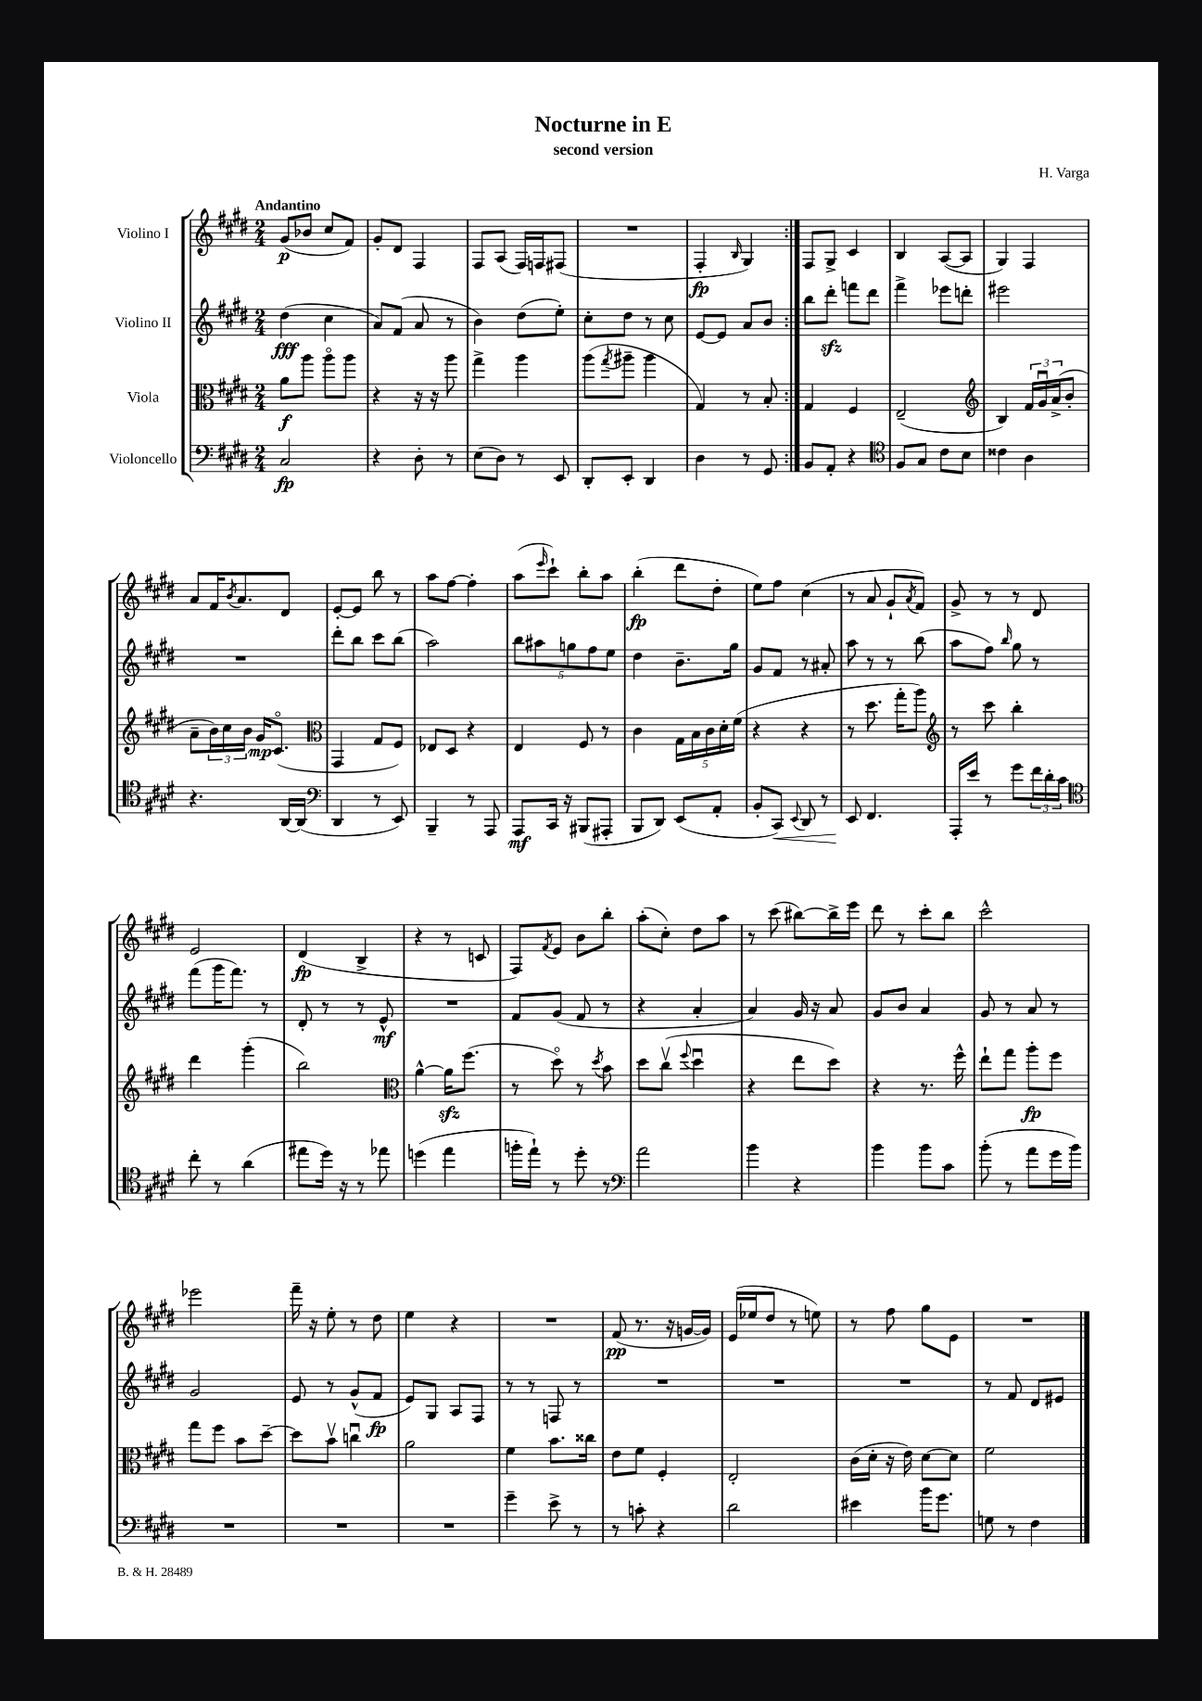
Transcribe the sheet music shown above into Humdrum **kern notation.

**kern	**kern	**kern	**kern
*staff4	*staff3	*staff2	*staff1
*clefF4	*clefC3	*clefG2	*clefG2
*k[f#c#g#d#]	*k[f#c#g#d#]	*k[f#c#g#d#]	*k[f#c#g#d#]
*M2/4	*M2/4	*M2/4	*M2/4
2C#	8a	(4dd#	(8g#
.	8aa	.	8b-
.	8aao	4cc#	8cc#
.	8aa	.	8f#)
=	=	=	=
4r	4r	8a)	8g#'
.	.	(8f#	8d#
8D#'	16r	8a	4F#
.	16r	.	.
8r	8aa	8r	.
=	=	=	=
(8E	4gg#^	4b)	8F#
8D#)	.	.	(8A
8r	4aa	(8dd#	16F#)
.	.	.	16F
8EE	.	8ee')	(8F#
=	=	=	=
8DD#'	(8aa	8cc#'	2r
.	8qgg#	.	.
8EE'	8aa#~	8dd#	.
4DD#	4aa#	8r	.
.	.	8cc#	.
=	=	=	=
4D#	4G#)	[8e	4F#'
.	.	8e]	.
.	.	.	16qqB
8r	8r	8a	4G#)
8GG#	8B'	8b	.
=:|!	=:|!	=:|!	=:|!
8BB	4G#	8bb	8F#
8AA'	.	8ddd#'	8G#^
4r	4F#	8fff	4c#
.	.	8ddd#	.
=	=	=	=
*clefC4	*	*	*
8F#	(2E~	4fff#^	4B
8G#	.	.	.
8c#	.	8eee-	([8A
8B	.	8ddd'	8A]
=	=	=	=
*	*clefG2	*	*
4c##	4B)	2eee#	4G#)
4A	24f#	.	4F#
.	24g#u	.	.
.	(24a^	.	.
.	8b'	.	.
=	=	=	=
4.r	8a~	2r	8a
.	24b)	.	16f#
.	24cc#	.	.
.	.	.	8qb
.	.	.	8.a
.	24b	.	.
.	16g#	.	.
.	(8.c#o	.	.
[16AA	.	.	8d#
(16AA]	.	.	.
=	=	=	=
*clefF4	*clefC3	*	*
4DD#	4GG#	8ddd#'	[8e'
.	.	8bb	8e]
8r	8G#	8ccc#	8bb
8EE)	8F#)	(8bb	8r
=	=	=	=
4BBB~	8E-	2aa)	8aa
.	8D#	.	[8ff#
8r	4r	.	4ff#']
8AAA	.	.	.
=	=	=	=
8AAA	4E	10bb	(8aa
.	.	10aa#	.
.	.	.	16qqeee
16CC#	.	.	8ccc#`)
16r	.	.	.
.	.	10gg	.
(8BBB#	8F#	.	8bb'
.	.	10ff#	.
8AAA#'	8r	.	8aa
.	.	10ee	.
=	=	=	=
8BBB	4c#	4dd#	(4bb'
8DD#)	.	.	.
(8EE	20G#	8.b~	8ddd#
.	20B	.	.
.	20c#	.	.
8AA'	.	.	8dd#'
.	20d#'	.	.
.	.	16gg#	.
.	(20f#	.	.
=	=	=	=
8BB'	4r	8g#	8ee)
8CC#)	.	8f#	8ff#
8qqEE	.	.	.
8DD#	4r	8r	(4cc#
8r	.	8a#'	.
=	=	=	=
8EE	8r	8aa	8r
4.FF#	8.dd#	8r	8a
.	.	8r	8g#`
.	16gg#'	.	.
.	.	.	8qa
.	8aa)	(8bb	8f#)
=	=	=	=
*	*clefG2	*	*
16AAA'	8r	8aa	8g#^
16e	.	.	.
8r	8ccc#	8ff#)	8r
.	.	16qqbb	.
8g#	4bb'	8gg#	8r
24f#	.	8r	8d#
24d#'	.	.	.
24c#	.	.	.
=	=	=	=
*clefC4	*	*	*
8cc#'	4ddd#	(8fff#	2e
8r	.	16ggg#	.
.	.	8.fff#)	.
(4a	(4ggg#'	.	.
.	.	8r	.
=	=	=	=
8ee#	2bb)	8d#'	(4d#
16dd#)	.	8r	.
16r	.	.	.
8r	.	8r	4B^
8ee-	.	8e^^	.
=	=	=	=
*	*clefC3	*	*
(4dd	[4a^^	2r	4r
4ee	16a]	.	8r
.	(8.ff#	.	.
.	.	.	8c
=	=	=	=
16ff'	8r	8f#	8F#)
16ee`)	.	.	.
.	.	.	8qf#
8r	8dd#o)	(8g#	8e
8dd#'	8r	8f#	8b
.	8qdd#	.	.
8r	8b	8r	8bb'
=	=	=	=
*clefF4	*	*	*
2a	8dd#	4r	(8aa'
.	(8cc#v	.	8cc#')
.	8qqff#	.	.
.	4dd#u	4a'	8dd#
.	.	.	8aa
=	=	=	=
4b	4r	4a)	8r
.	.	.	(8ccc#
4r	8ee	16g#	[8bb#)
.	.	16r	.
.	8dd#)	8a	16bb#^]
.	.	.	16eee
=	=	=	=
4b	4r	8g#	8ddd#
.	.	8b	8r
8b	8.r	4a	8ccc#'
8c#	.	.	8bb
.	16ff#^^	.	.
=	=	=	=
(8b'	8ee`	8g#	2ccc#^^
8r	8gg#	8r	.
8a	8aa'	8a	.
16g#	8ff#	8r	.
16b)	.	.	.
=	=	=	=
2r	8gg#	2g#	2eee-
.	8ff#	.	.
.	8b	.	.
.	[8dd#~	.	.
=	=	=	=
2r	8dd#]	8e	16fff#~
.	.	.	16r
.	8bv	8r	8ee'
.	4ccu	(8g#^^	8r
.	.	8f#	8dd#
=	=	=	=
2r	2a	8e)	4ee
.	.	8G#	.
.	.	8A	4r
.	.	8F#	.
=	=	=	=
4g#~	4f#	8r	2r
.	.	8r	.
8e^	8.b	8F	.
8r	.	8r	.
.	16cc##	.	.
=	=	=	=
8r	8e	2r	(8f#
8c'	8f#	.	8.r
4r	4F#'	.	.
.	.	.	16r
.	.	.	[16g
.	.	.	16g])
=	=	=	=
2d#	2E'	2r	(16e
.	.	.	16ee-
.	.	.	8dd#
.	.	.	8r
.	.	.	8ee)
=	=	=	=
4e#	(16c#	2r	8r
.	16d#'	.	.
.	16r	.	8ff#
.	16e)	.	.
16b	[8d#	.	8gg#
8.g#	.	.	.
.	8d#]	.	8e
=	=	=	=
8G	2f#	8r	2r
8r	.	8f#	.
4F#	.	8d#	.
.	.	8e#	.
==	==	==	==
*-	*-	*-	*-
